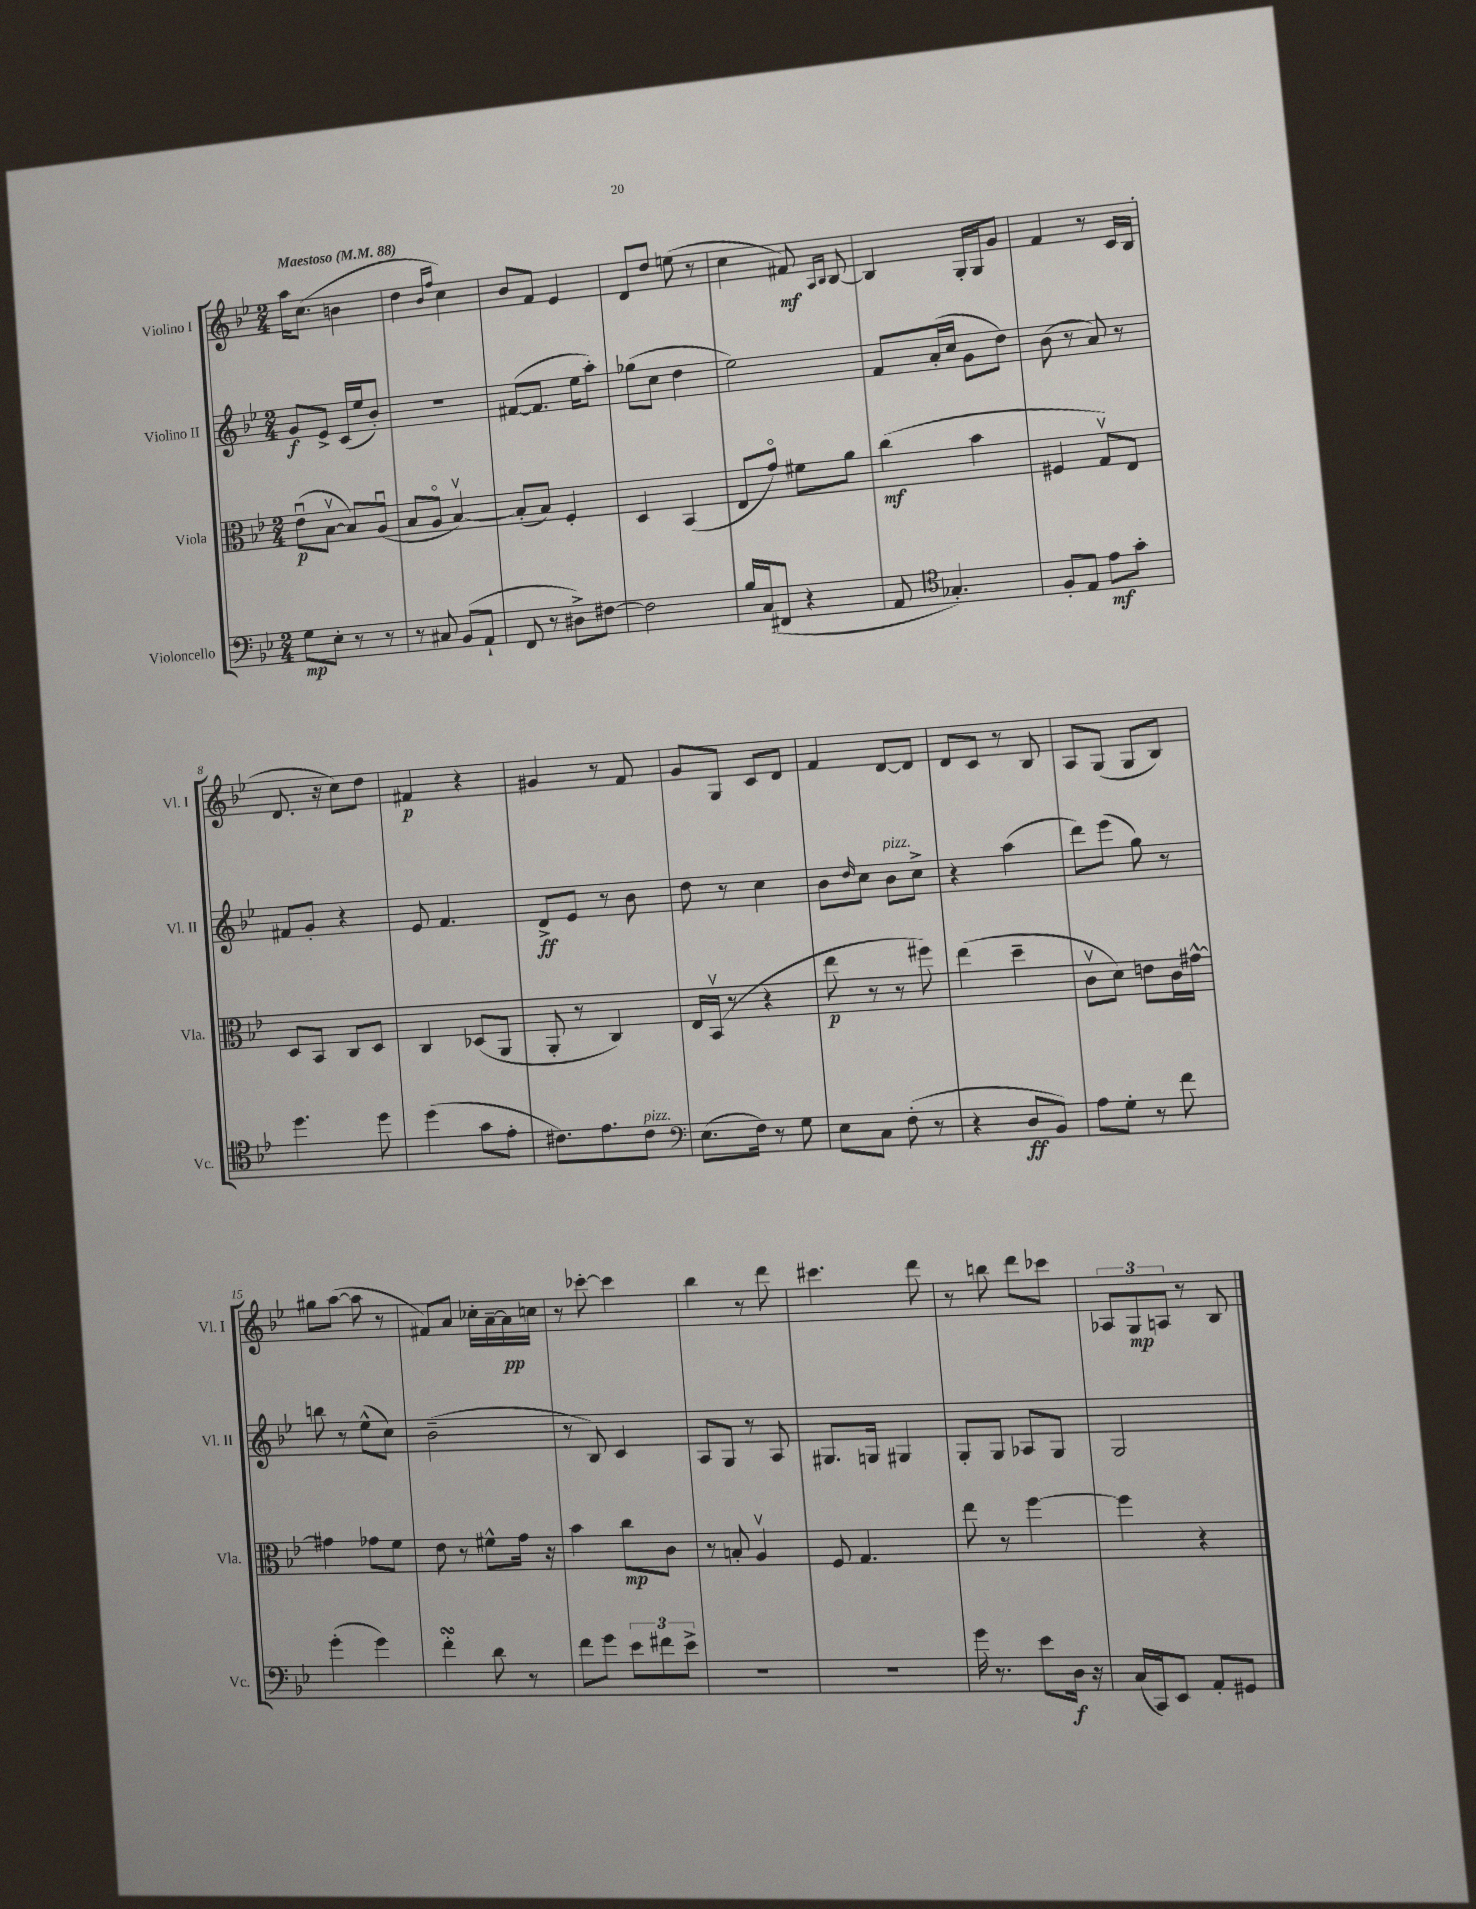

**kern	**kern	**kern	**kern
*staff4	*staff3	*staff2	*staff1
*clefF4	*clefC3	*clefG2	*clefG2
*k[b-e-]	*k[b-e-]	*k[b-e-]	*k[b-e-]
*M2/4	*M2/4	*M2/4	*M2/4
*MM88	*MM88	*MM88	*MM88
8G	(8e-u	8g	16aa
.	.	.	(8.cc
8E-'	[8B-v	8e-^	.
8r	8B-])	(16c	4b
.	.	16ee-	.
8r	(8Au	8b-')	.
=	=	=	=
8r	8B-	2r	4dd
8C#	8Ao	.	.
.	.	.	16qqb-
.	.	.	16qqff
(8BB-	[4B-v)	.	4cc)
8AA`	.	.	.
=	=	=	=
8FF	(8B-']	([8f#	8b-
8r	8B-)	8.f#]	8f
8D#^)	4F'	.	4e-
.	.	16ee-	.
[8F#	.	8aa')	.
=	=	=	=
2F#]	4D	(8gg-	8d
.	.	8cc	8dd
.	(4BB-	4dd	(8ee
.	.	.	8r
=	=	=	=
16B-	8E-	2ee-)	4cc
(16C	.	.	.
8FF#	8go)	.	.
4r	8f#	.	8f#)
.	.	.	16qqA
.	.	.	16qqB-
.	8a	.	[8B-
=	=	=	=
8AA	(4cc	8f	4B-]
*clefC4	*	*	*
4.G-')	.	(16a'	.
.	.	16cc	.
.	4b-	8g	16G'
.	.	.	16G
.	.	8dd)	8g
=	=	=	=
8F'	4F#	(8b-	4f
8E-	.	8r	.
8e-	8Gv)	8a)	8r
8g'	8E-	8r	16c
.	.	.	(16B-
=	=	=	=
4.dd	8D	8f#	8.d
.	8BB-	8g'	.
.	.	.	16r
.	8C	4r	8cc)
8dd	8D	.	8dd
=	=	=	=
(4dd	4C	8e-	4f#
.	.	4.f	.
8g	(8D-	.	4r
8e-'	8AA	.	.
=	=	=	=
8.c#)	8AA'	8d^	4g#
.	8r	8e-	.
8.e-	.	.	.
.	4C)	8r	8r
8c#	.	8b-	8f
=	=	=	=
*clefF4	*	*	*
(8.E-	16E-	8dd	8g
.	(16BB-v	.	.
.	8r	8r	8G
16F)	.	.	.
8r	4r	4cc	8c
8G	.	.	8d
=	=	=	=
8E-	8ee-	8b-	4f
.	.	16qqdd	.
8C	8r	8cc	.
(8F'	8r	8b-	[8d
8r	8ff#)	8cc^	8d]
=	=	=	=
4r	(4ee-	4r	8d
.	.	.	8c
8D	4dd~	(4aa	8r
8BB-)	.	.	8B-
=	=	=	=
8A	8cv	8ddd)	8A
8G'	8d)	(8eee-	(8G
8r	8e	8gg)	8G
8f	16c	8r	8B-)
.	[16g#^^	.	.
=	=	=	=
(4g'	4g#]	8bb	8gg#
.	.	8r	([8aa
4g)	8g-	(8ee-^^	8aa]
.	8f	8cc)	8r
=	=	=	=
4f'	8e-	(2b-~	8f#)
.	8r	.	8a
8d	8f#^^	.	16cc-'
.	.	.	[16a~
8r	16g	.	16a]
.	16r	.	16cc
=	=	=	=
8f	4b-	8r	8r
8g	.	8B-)	[8ccc-'
12e-	8cc	4c	4ccc-]
12f#	.	.	.
.	8c	.	.
12e-^	.	.	.
=	=	=	=
2r	8r	8A	4bb-
.	8B'	8G	.
.	4Av	8r	8r
.	.	8A	8ddd
=	=	=	=
2r	8F	8.G#	4.ccc#
.	4.G	.	.
.	.	16G	.
.	.	4G#	.
.	.	.	8ddd
=	=	=	=
16g	8ee-	8G'	8r
8.r	.	.	.
.	8r	8G	8bb
8e-	[4ff	8A-	8ddd
16D	.	8G	8ccc-
16r	.	.	.
=	=	=	=
(16C	4ff]	2G	12A-
16CC)	.	.	.
.	.	.	12G
8EE-	.	.	.
.	.	.	12A
8AA'	4r	.	8r
8GG#	.	.	8B-
==	==	==	==
*-	*-	*-	*-
